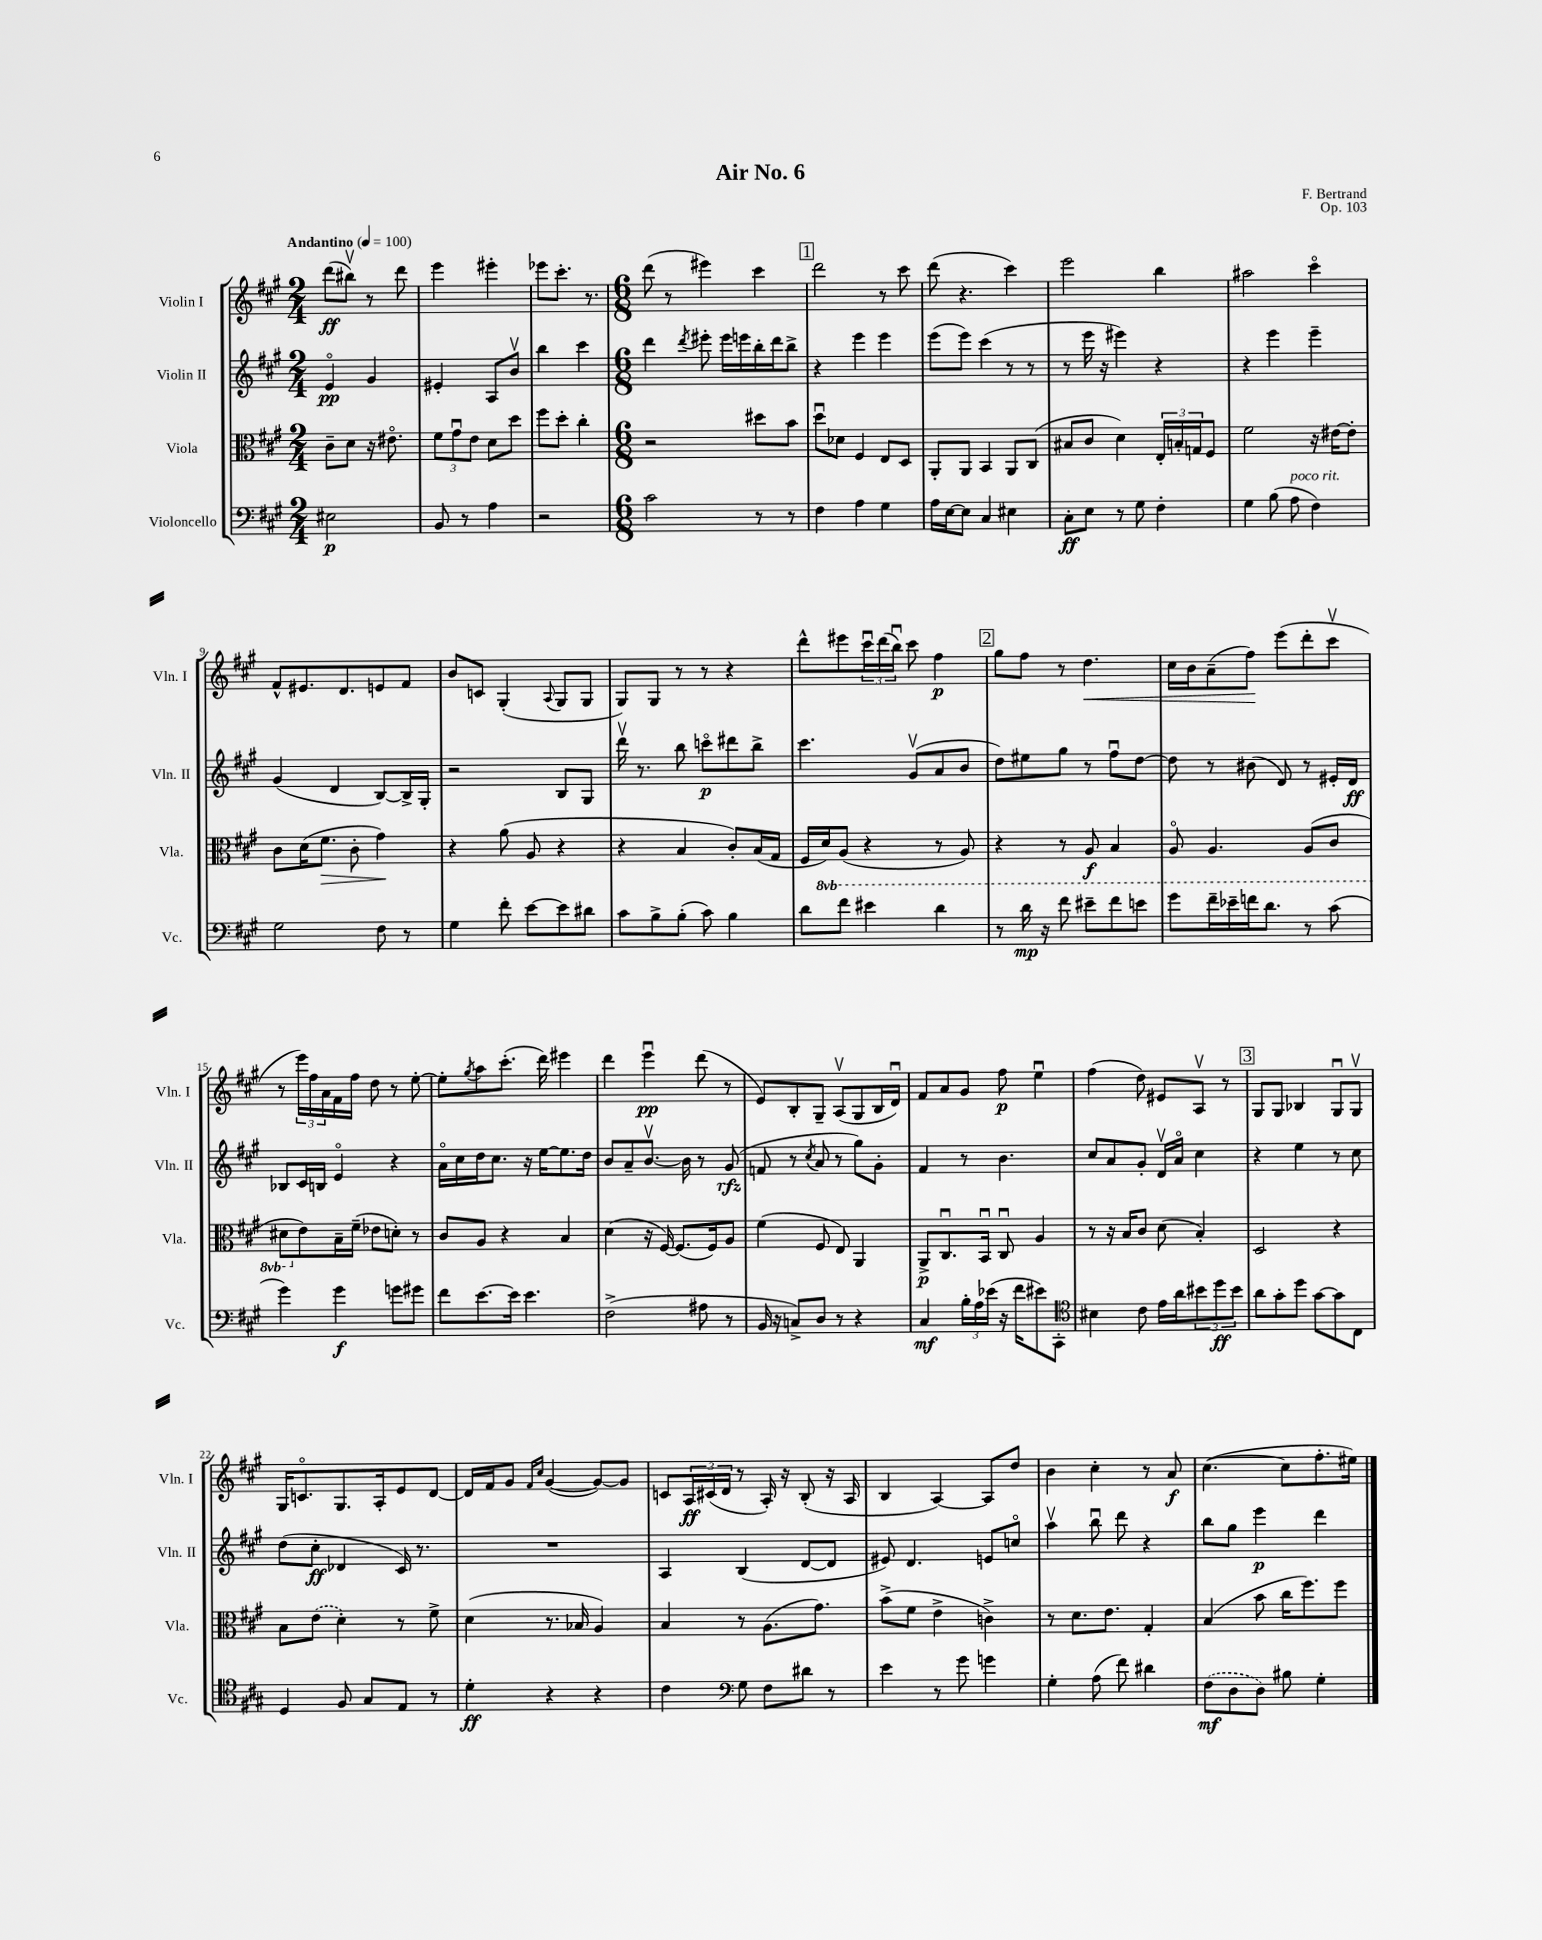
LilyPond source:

\header { title = "Air No. 6" composer = "F. Bertrand" opus = "Op. 103" }
<<
\new StaffGroup <<
\new Staff = "s0" \with { instrumentName = "Violin I" shortInstrumentName = "Vln. I" } {
    \clef treble \key a \major \numericTimeSignature \time 2/4 \tempo "Andantino" 4 = 100
    d'''8\ff( bis''8\upbow) r8 d'''8 |
    e'''4 eis'''4-. |
    ees'''8 cis'''8.-. r8. |
    \numericTimeSignature \time 6/8 d'''8( r8 eis'''4) cis'''4 |
    \mark \markup { \box "1" } d'''2 r8 cis'''8 |
    d'''8( r4. cis'''4) |
    e'''2 b''4 |
    ais''2 cis'''4\flageolet |
    fis'8-^ eis'8. d'8. e'8 fis'8 |
    b'8 c'8 gis4-.( \appoggiatura { a8 } gis8 gis8 |
    gis8) gis8 r8 r8 r4 |
    d'''8-^ eis'''8 \tuplet 3/2 { cis'''16\downbow d'''16( b''16\downbow) } cis'''8 fis''4\p |
    \mark \markup { \box "2" } gis''8 fis''8 r8 d''4.\< |
    cis''16 b'16 a'8--( fis''8\!) e'''8( d'''8-. cis'''8\upbow |
    r8 \tuplet 3/2 { e'''16) fis''16 a'16 } fis'16 fis''16 d''8 r8 e''8~-. |
    e''8-. \acciaccatura { gis''8 } a''8 cis'''8.-.( d'''16) eis'''4 |
    d'''4 e'''4\downbow\pp d'''8( r8 |
    e'8) b8-. gis8-- a8\upbow( gis8 b16 d'16\downbow) |
    fis'8 a'8 gis'8 fis''8\p e''4\downbow |
    fis''4( d''8) eis'8 a8\upbow r8 |
    \mark \markup { \box "3" } gis8 gis8 bes4 gis8\downbow gis8\upbow |
    gis16 c'8.\flageolet gis8. a16-. e'8 d'8~ |
    d'16 fis'16 gis'8 \grace { fis'16 cis''16 } gis'4~( gis'8~) gis'8 |
    c'8 \tuplet 3/2 { a16\ff cis'16( d'16 } r8 a16-.) r16 b8-.( r16 a16 |
    b4 a4~) a8 d''8 |
    b'4 cis''4-. r8 a'8\f |
    cis''4.~( cis''8 fis''8.-. eis''16) \bar "|." |
}
\new Staff = "s1" \with { instrumentName = "Violin II" shortInstrumentName = "Vln. II" } {
    \clef treble \key a \major \numericTimeSignature \time 2/4
    e'4\flageolet\pp gis'4 |
    eis'4-. a8 b'8\upbow |
    b''4 cis'''4 |
    \numericTimeSignature \time 6/8 d'''4 \acciaccatura { d'''8 } eis'''8-. eis'''16 e'''16 b''16-. d'''16 b''8-> |
    \mark \markup { \box "1" } r4 e'''4 e'''4 |
    e'''8( e'''8) cis'''4( r8 r8 |
    r8 e'''16 r16 eis'''4) r4 |
    r4 e'''4 e'''4-- |
    gis'4( d'4 b8~) b16-> gis16-. |
    r2 b8 gis8 |
    d'''16\upbow r8. b''8 c'''8\flageolet\p dis'''8 b''8-> |
    cis'''4. gis'8\upbow( a'8 b'8 |
    \mark \markup { \box "2" } d''8) eis''8 gis''8 r8 fis''8\downbow d''8~ |
    d''8 r8 bis'8( d'8) r8 eis'16-. d'16\ff |
    bes8 cis'16 b16 e'4\flageolet r4 |
    a'16\flageolet cis''16 d''16 cis''8. r16 e''16~ e''8. d''16 |
    b'8 a'8-- b'8.~\upbow b'16 r8 gis'8\rfz( |
    f'8 r8 \acciaccatura { cis''8 } a'8 r8 gis''8) gis'8-. |
    fis'4 r8 b'4. |
    cis''8 a'8 gis'8-. d'16\upbow a'16\flageolet cis''4 |
    \mark \markup { \box "3" } r4 e''4 r8 cis''8 |
    d''8( cis''8-.\ff des'4 cis'16) r8. |
    R2. |
    a4 b4( d'8~ d'8 |
    eis'8) d'4. e'8 c''8\flageolet |
    a''4\upbow b''8\downbow d'''8 r4 |
    b''8 gis''8 e'''4\p d'''4 \bar "|." |
}
\new Staff = "s2" \with { instrumentName = "Viola" shortInstrumentName = "Vla." } {
    \clef alto \key a \major \numericTimeSignature \time 2/4 \set Staff.ottavationMarkups = #ottavation-simple-ordinals
    cis'8-- d'8 r16 eis'8.\flageolet |
    \tuplet 3/2 { fis'8 gis'8\downbow e'8 } d'8 d''8 |
    fis''8 d''8-. cis''4-. |
    \numericTimeSignature \time 6/8 r2 dis''8 b'8 |
    \mark \markup { \box "1" } d''8\downbow des'8 fis4 e8 d8 |
    a,8-. a,8 b,4 a,8 cis8( |
    bis8 cis'8 d'4) \tuplet 3/2 { e16-. b16-. g16 } fis8 |
    fis'2 r16 eis'16~ eis'8-. |
    cis'8 d'16( fis'8.\> cis'8-. gis'4\!) |
    r4 a'8( a8 r4 |
    r4 b4 cis'8-.) b16( gis16 |
    fis16 \ottava #-1 d16) a,8( r4 r8 a,8) |
    \mark \markup { \box "2" } r4 r8 a,8\f b,4 |
    a,8\flageolet a,4. a,8( cis8 |
    dis8 \ottava #0 e'8) b16-- fis'16--( ees'8 d'!8-.) r8 |
    cis'8 a8 r4 b4 |
    d'4( r16 fis16~) fis8.( fis16) a8 |
    fis'4( fis8 e8) a,4 |
    a,8->\p cis8.\downbow b,16\downbow cis8\downbow a4 |
    r8 r16 b16 cis'8 d'8( b4-.) |
    \mark \markup { \box "3" } d2 r4 |
    b8 \once \slurDashed e'8( d'4-.) r8 fis'8-> |
    d'4( r8. bes16 a4) |
    b4 r8 a8.( gis'8.) |
    b'8->( fis'8 e'4-> c'4->) |
    r8 d'8. e'8. gis4-. |
    b4( b'8 cis''16 fis''8.) fis''8 \bar "|." |
}
\new Staff = "s3" \with { instrumentName = "Violoncello" shortInstrumentName = "Vc." } {
    \clef bass \key a \major \numericTimeSignature \time 2/4
    eis2\p |
    b,8 r8 a4 |
    r2 |
    \numericTimeSignature \time 6/8 cis'2 r8 r8 |
    \mark \markup { \box "1" } fis4 a4 gis4 |
    a16 e16~ e8 cis4 eis4 |
    cis8-.\ff e8 r8 gis8 fis4-. |
    gis4 b8( a8^\markup { \italic "poco rit." } fis4) |
    gis2 fis8 r8 |
    gis4 fis'8-. e'8~ e'8 dis'8 |
    cis'8 b8-> b8-.( cis'8) b4 |
    d'8 fis'8 eis'4 d'4 |
    \mark \markup { \box "2" } r8 d'16\mp r16 fis'8 eis'8-- fis'8 e'8 |
    gis'8 fis'16-- ees'16-- f'16 d'8. r8 cis'8( |
    gis'4) gis'4\f g'8 gis'8 |
    fis'8 e'8.~ e'16 e'4. |
    fis2->( ais8 r8 |
    b,16 r16 c8->) d8 r8 r4 |
    cis4\mf \tuplet 3/2 { b16-. a16 ees'16( } r16 fis'16 eis'8) cis,8-. |
    \clef tenor bis4 cis'8 e'16 a'16 \tuplet 3/2 { bis'8 d''8\ff bis'8 } |
    \mark \markup { \box "3" } a'8 gis'8-. d''8 gis'8~ gis'8 cis8 |
    d4 fis8 gis8 e8 r8 |
    d'4-.\ff r4 r4 |
    cis'4 \clef bass gis8 fis8 dis'8 r8 |
    e'4 r8 gis'8 g'4 |
    gis4-. a8( fis'8) dis'4 |
    \once \slurDashed fis8\mf( d8 d8) bis8 gis4-. \bar "|." |
}
>>
>>
